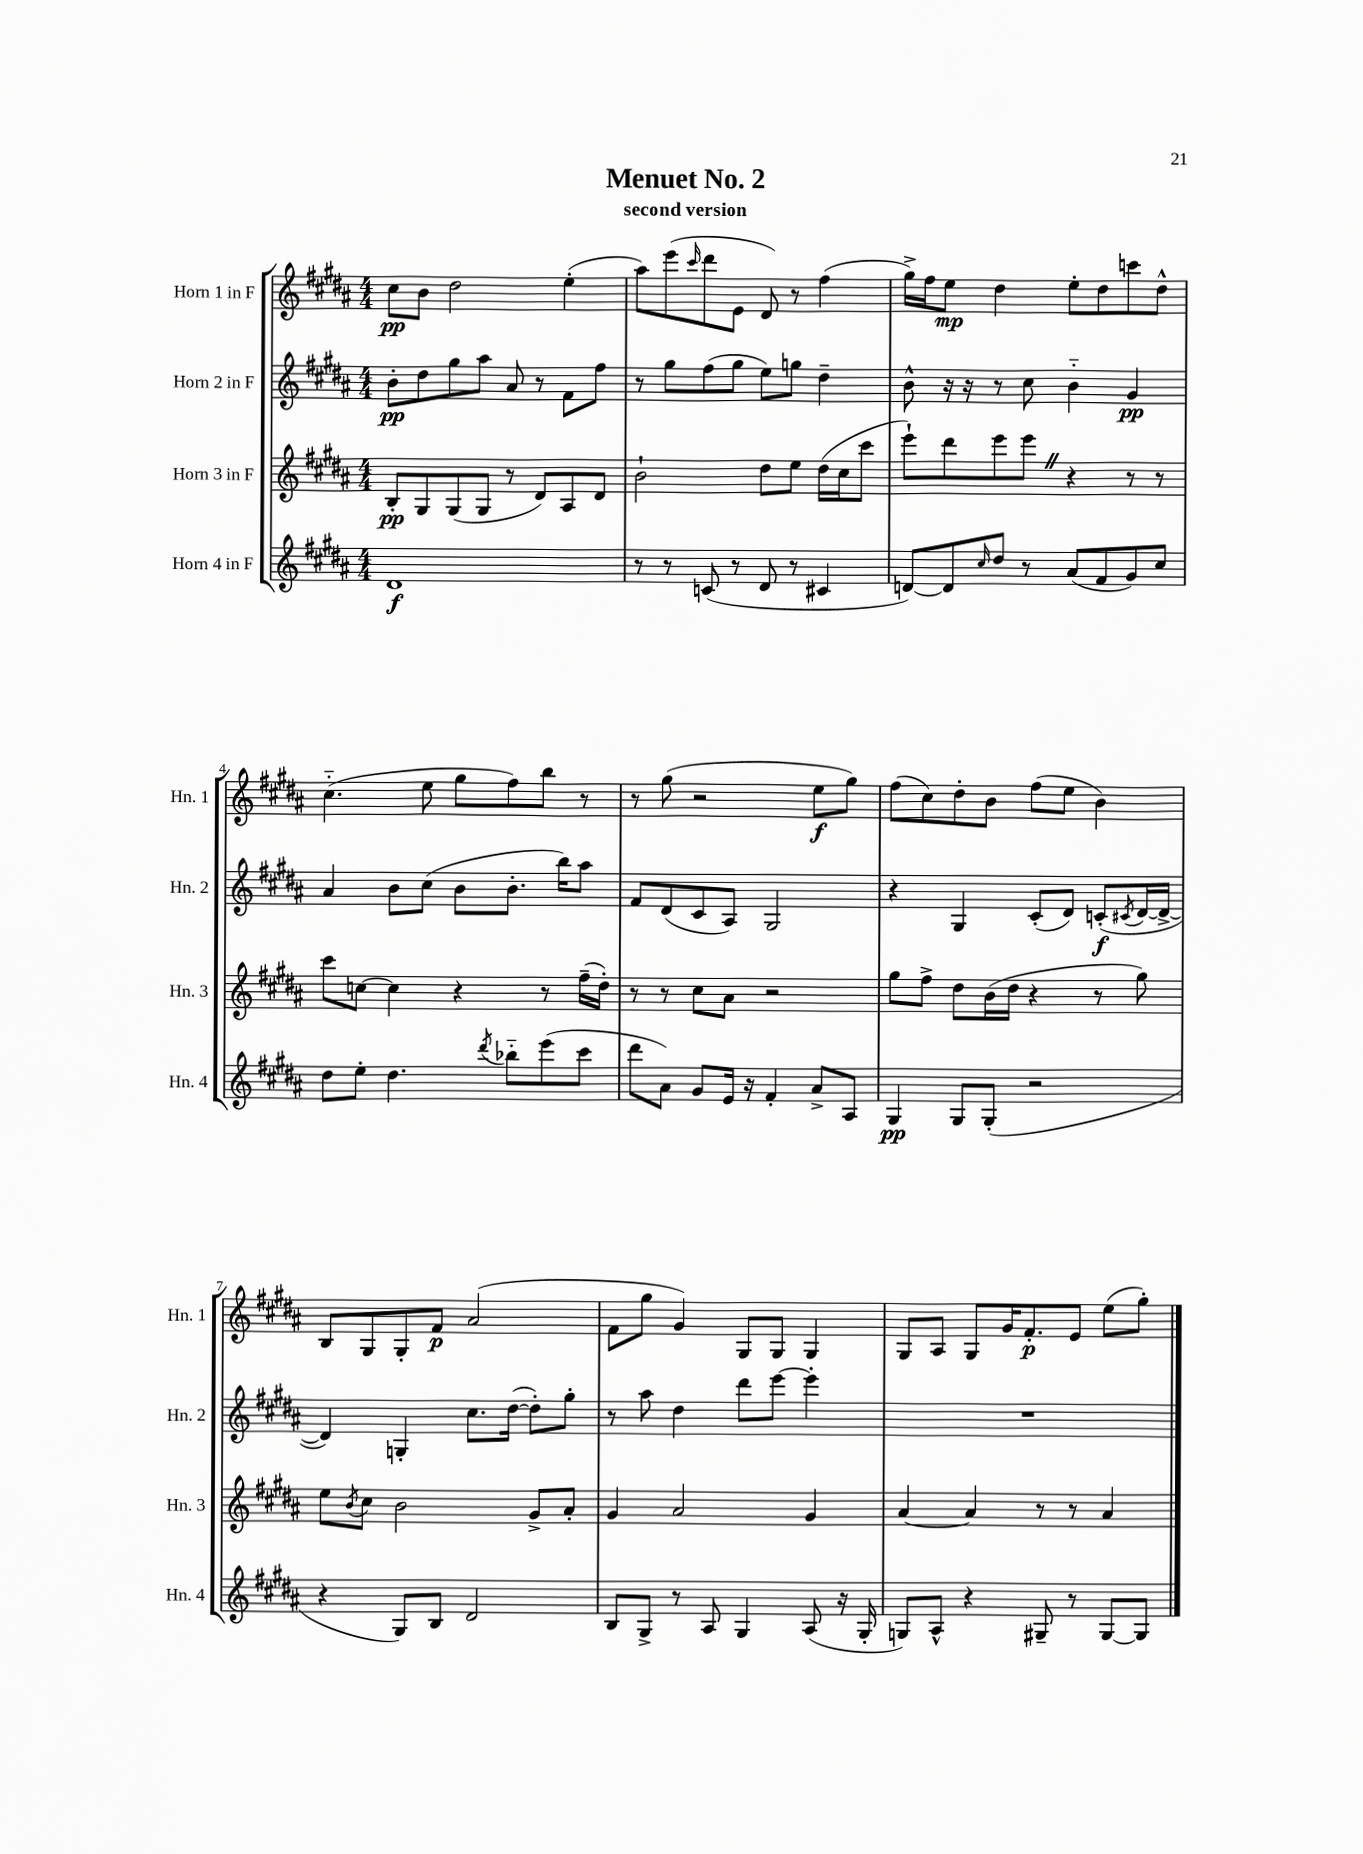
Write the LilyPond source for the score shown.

\header { title = "Menuet No. 2" subtitle = "second version" }
<<
\new StaffGroup <<
\new Staff = "s0" \with { instrumentName = "Horn 1 in F" shortInstrumentName = "Hn. 1" } {
    \clef treble \key b \major \numericTimeSignature \time 4/4
    cis''8\pp b'8 dis''2 e''4-.( |
    ais''8) e'''8( \grace { cis'''16 } dis'''8 e'8 dis'8) r8 fis''4( |
    gis''16->) fis''16 e''8\mp dis''4 e''8-. dis''8 c'''8 dis''8-^ |
    cis''4.-_( e''8 gis''8 fis''8) b''8 r8 |
    r8 gis''8( r2 e''8\f gis''8) |
    fis''8( cis''8) dis''8-. b'8 fis''8( e''8 b'4) |
    b8 gis8 gis8-. fis'8\p ais'2( |
    fis'8 gis''8 gis'4) gis8 gis8 gis4 |
    gis8 ais8 gis8 gis'16 fis'8.-.\p e'8 e''8( gis''8-.) \bar "|." |
}
\new Staff = "s1" \with { instrumentName = "Horn 2 in F" shortInstrumentName = "Hn. 2" } {
    \clef treble \key b \major \numericTimeSignature \time 4/4
    b'8-.\pp dis''8 gis''8 ais''8 ais'8 r8 fis'8 fis''8 |
    r8 gis''8 fis''8( gis''8 e''8) g''8 dis''4-- |
    b'8-^ r16 r16 r8 cis''8 b'4-_ gis'4\pp |
    ais'4 b'8 cis''8( b'8 b'8.-. b''16) ais''8 |
    fis'8 dis'8( cis'8 ais8) gis2 |
    r4 gis4 cis'8-.( dis'8) c'8-.\f( \acciaccatura { cis'8 } dis'16~ dis'16~-> |
    dis'4) g4-. cis''8. dis''16~( dis''8-.) gis''8-. |
    r8 ais''8 dis''4 dis'''8 e'''8~ e'''4-. |
    R1 \bar "|." |
}
\new Staff = "s2" \with { instrumentName = "Horn 3 in F" shortInstrumentName = "Hn. 3" } {
    \clef treble \key b \major \numericTimeSignature \time 4/4
    b8-.\pp gis8 gis8( gis8 r8 dis'8) ais8 dis'8 |
    b'2-! dis''8 e''8 dis''16( cis''16 cis'''8 |
    e'''8-!) dis'''8 e'''8 e'''8 \once \override BreathingSign.text = \markup { \musicglyph "scripts.caesura.straight" } \breathe r4 r8 r8 |
    cis'''8 c''8~ c''4 r4 r8 fis''16--( dis''16-.) |
    r8 r8 cis''8 ais'8 r2 |
    gis''8 fis''8-> dis''8 b'16( dis''16 r4 r8 gis''8) |
    e''8 \acciaccatura { b'8 } cis''8 b'2 gis'8-> ais'8-. |
    gis'4 ais'2 gis'4 |
    ais'4~ ais'4 r8 r8 ais'4 \bar "|." |
}
\new Staff = "s3" \with { instrumentName = "Horn 4 in F" shortInstrumentName = "Hn. 4" } {
    \clef treble \key b \major \numericTimeSignature \time 4/4
    dis'1\f |
    r8 r8 c'8( r8 dis'8 r8 cis'4 |
    d'8~) d'8 \grace { cis''16 } dis''8 r8 ais'8( fis'8 gis'8) cis''8 |
    dis''8 e''8-. dis''4. \acciaccatura { dis'''8 } bes''8-_ e'''8( cis'''8 |
    dis'''8 ais'8) gis'8 e'16 r16 fis'4-. ais'8-> ais8 |
    gis4\pp gis8 gis8-.( r2 |
    r4 gis8) b8 dis'2 |
    b8 gis8-> r8 ais8 gis4 ais8( r16 gis16-. |
    g8) ais8-^ r4 gis8-- r8 gis8~ gis8 \bar "|." |
}
>>
>>
